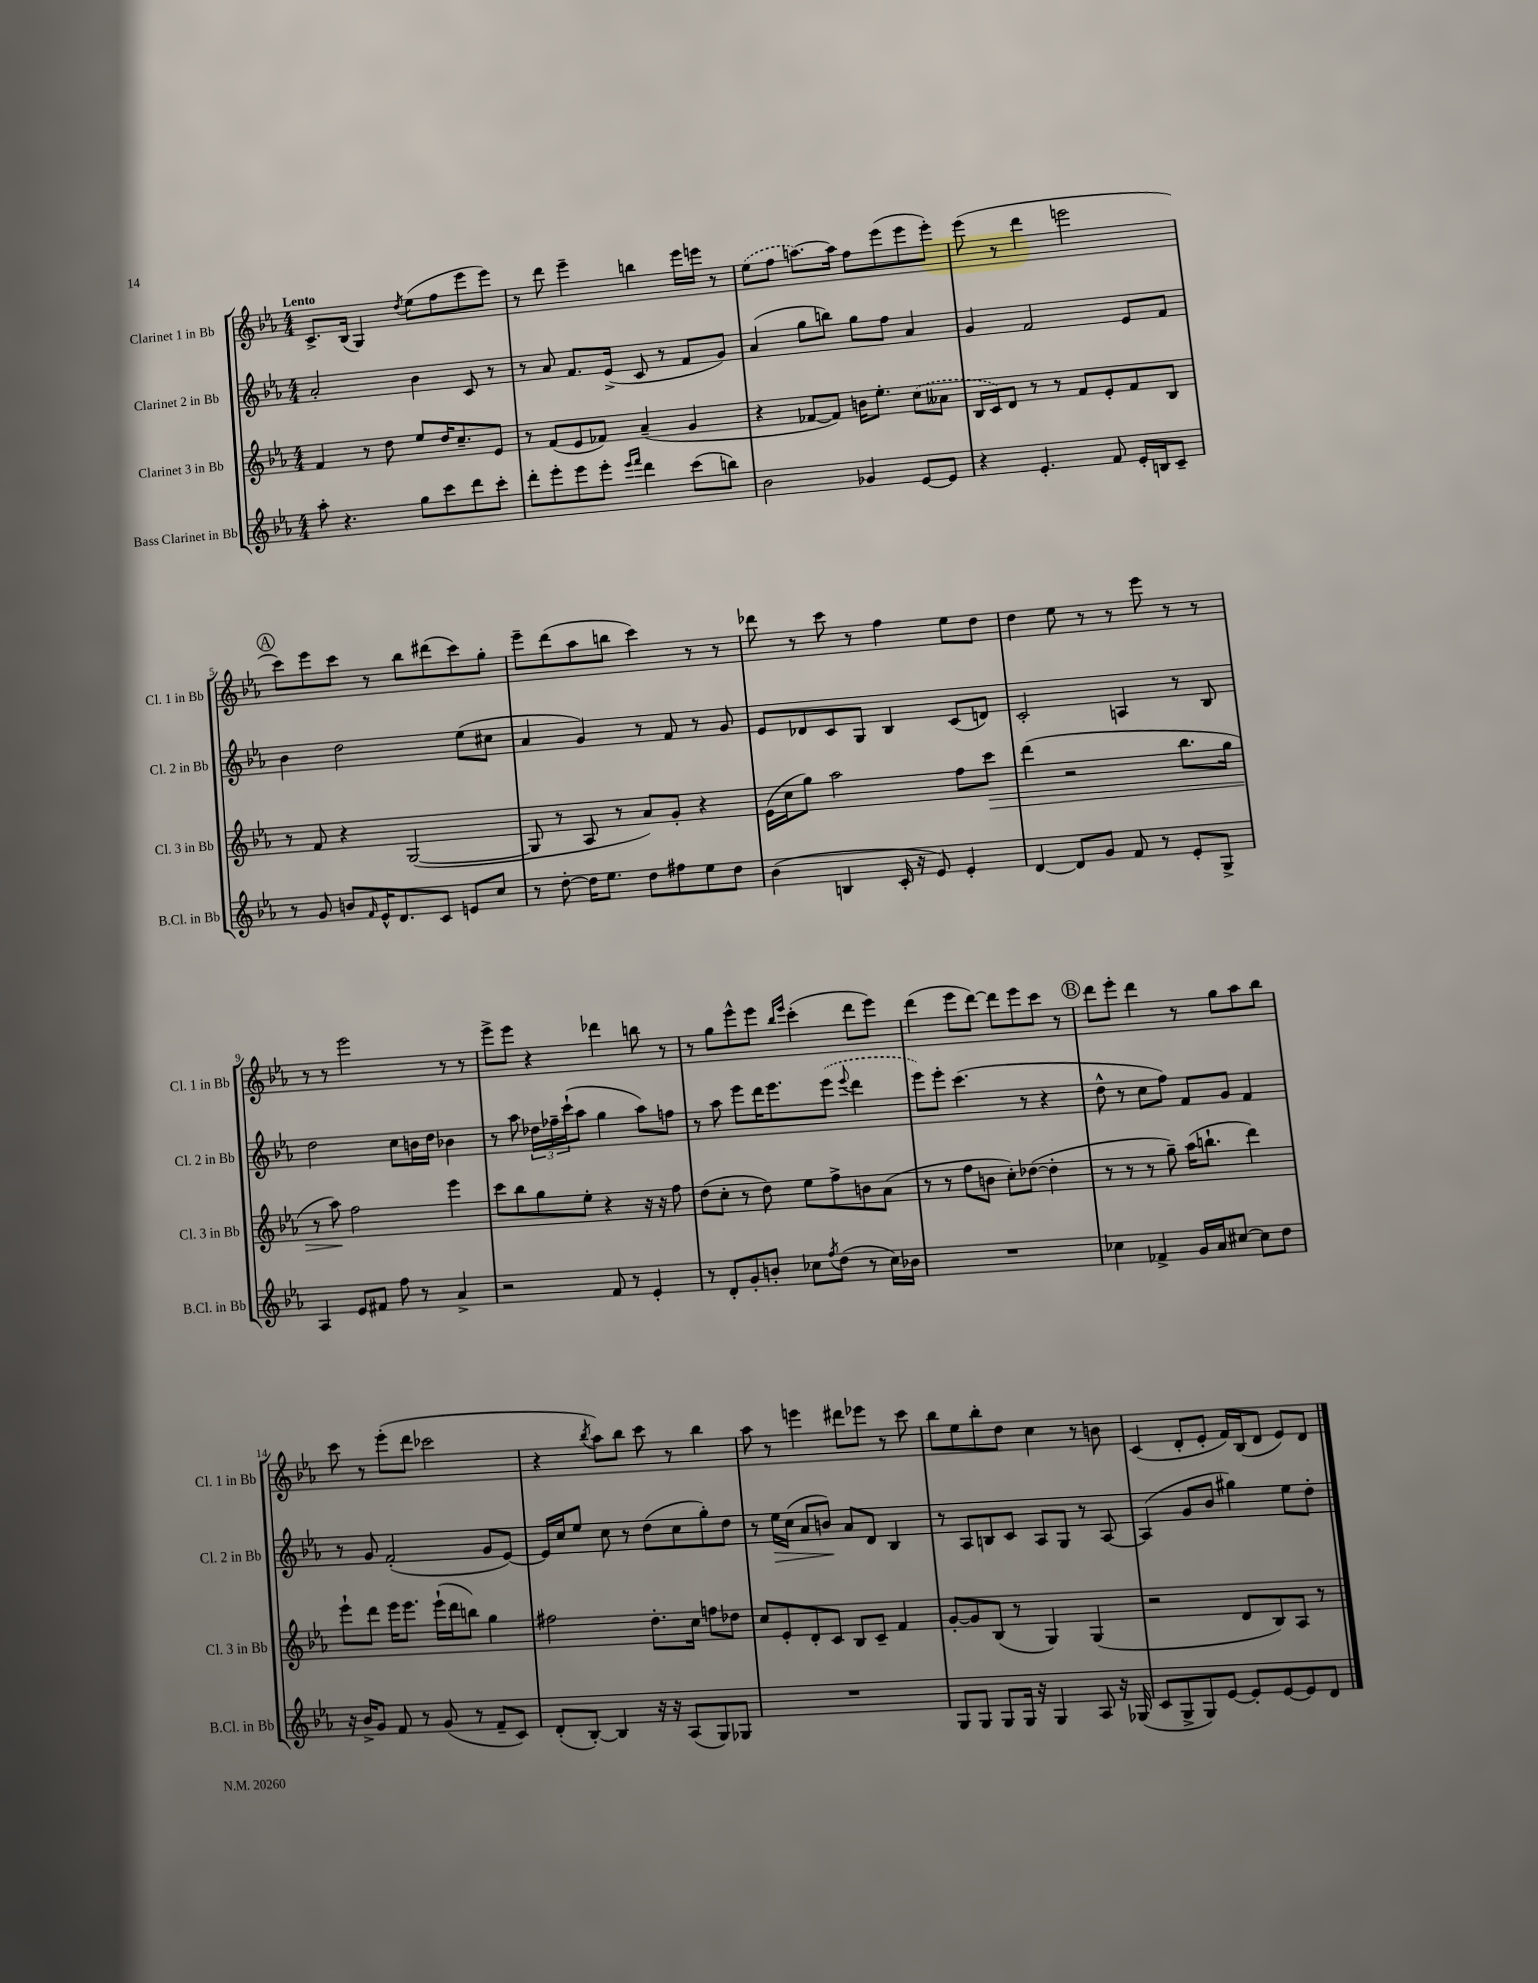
<<
\new StaffGroup <<
\new Staff = "s0" \with { instrumentName = "Clarinet 1 in Bb" shortInstrumentName = "Cl. 1 in Bb" } {
    \clef treble \key ees \major \numericTimeSignature \time 4/4 \tempo "Lento"
    c'8.-> bes16( g4) \acciaccatura { d''8 } ees''8( f''8 ees'''8 ees'''8) |
    r8 d'''8 ees'''4-- b''4 ees'''16 e'''16 r8 |
    \once \slurDashed ees''8( f''8 a''8.~) a''16 f''8 ees'''8( ees'''8 ees'''8-.) |
    ees'''8( r8 d'''4 e'''2 |
    \mark \markup { \circle "A" } c'''8) ees'''8 c'''8 r8 bes''8 dis'''8( c'''8) g''8-. |
    ees'''8-- d'''8( aes''8 b''8 c'''4) r8 r8 |
    des'''8 r8 c'''8 r8 f''4 ees''8 d''8 |
    d''4 ees''8 r8 r8 ees'''8 r8 r8 |
    r8 r8 ees'''2 r8 r8 |
    ees'''8-> ees'''8 r4 des'''4 b''8 r8 |
    r8 g''8 ees'''8-^ ees'''8 \grace { bes''16 ees'''16 } c'''4-.( d'''8 ees'''8) |
    d'''4( ees'''8 d'''8~) d'''8 ees'''8 c'''8 r8 |
    \mark \markup { \circle "B" } d'''8 ees'''8-. d'''4 r8 g''8 aes''8 bes''8 |
    c'''8 r8 ees'''8-.( d'''8 ces'''2 |
    r4 \acciaccatura { bes''8 } aes''8) bes''8 c'''8 r8 bes''4 |
    aes''8 r8 e'''4 dis'''8 ees'''8 r8 c'''8 |
    bes''8 ees''8 bes''8-. d''8 c''4 r8 b'8 |
    c'4( d'8-. ees'8-. f'16) bes16( d'8 ees'8) d'8 \bar "|." |
}
\new Staff = "s1" \with { instrumentName = "Clarinet 2 in Bb" shortInstrumentName = "Cl. 2 in Bb" } {
    \clef treble \key ees \major \numericTimeSignature \time 4/4
    aes'2-. bes'4 c'8 r8 |
    r8 aes'8 f'8. ees'16->( c'8 r8 f'8 g'8) |
    aes'4( g''8 b''8) g''8 f''8 aes'4 |
    g'4 f'2 ees'8 f'8 |
    \mark \markup { \circle "A" } bes'4 d''2 ees''8( cis''8 |
    aes'4 g'4) r8 f'8 r8 g'8 |
    ees'8 des'8 c'8 g8 bes4 c'8( d'8) |
    c'2-. a4 r8 bes8 |
    d''2 c''8 b'16 d''16 bes'4 |
    r8 aes''8 \tuplet 3/2 { des''16 fes''16-- c'''16-!( } aes''8 g''4 aes''8) f''8 |
    r8 aes''8 ees'''8 d'''16 ees'''8. \once \slurDashed ees'''8( \appoggiatura { ees'''8 } d'''4 |
    ees'''8) ees'''8-. c'''4.( r8 r4 |
    \mark \markup { \circle "B" } d''8-^ r8 c''8 f''8) f'8 g'8 f'4 |
    r8 g'8 f'2-.( g'8 ees'8~) |
    ees'16 c''16 ees''8 c''8 r8 d''8( c''8 g''8-.) d''8 |
    r8 ees''16\> c''16( aes'8 b'8\!) aes'8 d'8 bes4 |
    r8 aes8 b8 c'8 aes8 g8 r8 aes8~ |
    aes4( g'8 bes'8 gis''4) ees''8 d''8-. \bar "|." |
}
\new Staff = "s2" \with { instrumentName = "Clarinet 3 in Bb" shortInstrumentName = "Cl. 3 in Bb" } {
    \clef treble \key ees \major \numericTimeSignature \time 4/4
    f'4 r8 d''8 ees''8 d''16 c''8.-- ees'8 |
    r8 f'8( ees'8 fes'8) aes'4--( g'4 |
    r4 fes'8~ fes'8) b'16 ees''8.-. \once \slurDashed c''8( aeses'8 |
    bes16 c'16) d'8 r8 r8 f'8 ees'8-. f'8 bes8 |
    \mark \markup { \circle "A" } r8 f'8 r4 g2~( |
    g8 r8 aes8 r8 aes'8) g'8-. r4 |
    ees'16( c''16 g''8) aes''2 f''8 c'''8\> |
    d'''4( r2 bes''8. g''16 |
    r8 aes''8\!) f''2 ees'''4 |
    c'''8 bes''8 g''8 ees''8-. r4 r16 r16 f''8 |
    d''8( c''8-. r8 d''8) ees''8 f''8-> b'8 aes'8( |
    r8 r8 f''8 b'8 c''8-.) des''8~( des''4-. |
    \mark \markup { \circle "B" } r8 r8 r8 g''8--) aes''16( b''8.-! d'''4) |
    ees'''8-! d'''8 ees'''16 ees'''8. ees'''16-!( d'''16 b''8) g''4 |
    fis''2 d''8.-. c''16 f''8 des''8 |
    c''8 ees'8-. d'8-. c'8 bes8 c'8-- f'4 |
    g'8~-. g'8 bes8( r8 g4) g4( |
    r2 d'8 bes8) aes8 r8 \bar "|." |
}
\new Staff = "s3" \with { instrumentName = "Bass Clarinet in Bb" shortInstrumentName = "B.Cl. in Bb" } {
    \clef treble \key ees \major \numericTimeSignature \time 4/4
    aes''8-. r4. g''8 c'''8 d'''8 c'''8-. |
    d'''8-. ees'''8-. ees'''8 ees'''8-. \grace { ees'''16 f'''16 } d'''4 c'''8( b''8) |
    bes'2 ges'4 ees'8~ ees'8 |
    r4 ees'4.-. f'8 ees'16-. b16 c'8-- |
    \mark \markup { \circle "A" } r8 g'8 b'8 \grace { f'16 } ees'16-^ d'8. c'8 e'8 c''8 |
    r8 d''8~-. d''16 ees''8. d''8 fis''8 ees''8 d''8 |
    bes'4( b4 c'16-. r16 ees'8) ees'4-. |
    d'4~ d'8 g'8 f'8 r8 ees'8-. g8-> |
    aes4 ees'8 fis'8 f''8 r8 aes'4-> |
    r2 f'8 r8 ees'4-. |
    r8 d'8-. g'8-. b'8-. ces''8 \acciaccatura { f''8 } d''8( r8 ces''16) bes'16 |
    R1 |
    \mark \markup { \circle "B" } ces''4 fes'4-> g'16 aes'16 cis''8~ cis''8 d''8 |
    r16 bes'16-> g'8 f'8 r8 g'8( r8 f'8-- c'8) |
    d'8-.( bes8~-.) bes4 r16 r16 aes8( g8) ges8 |
    R1 |
    g8 g8 g8 g16 r16 g4 aes8 r16 ges16( |
    c'8 g8-> g8) ees'8~ ees'8-. ees'8~ ees'8 d'8 \bar "|." |
}
>>
>>
